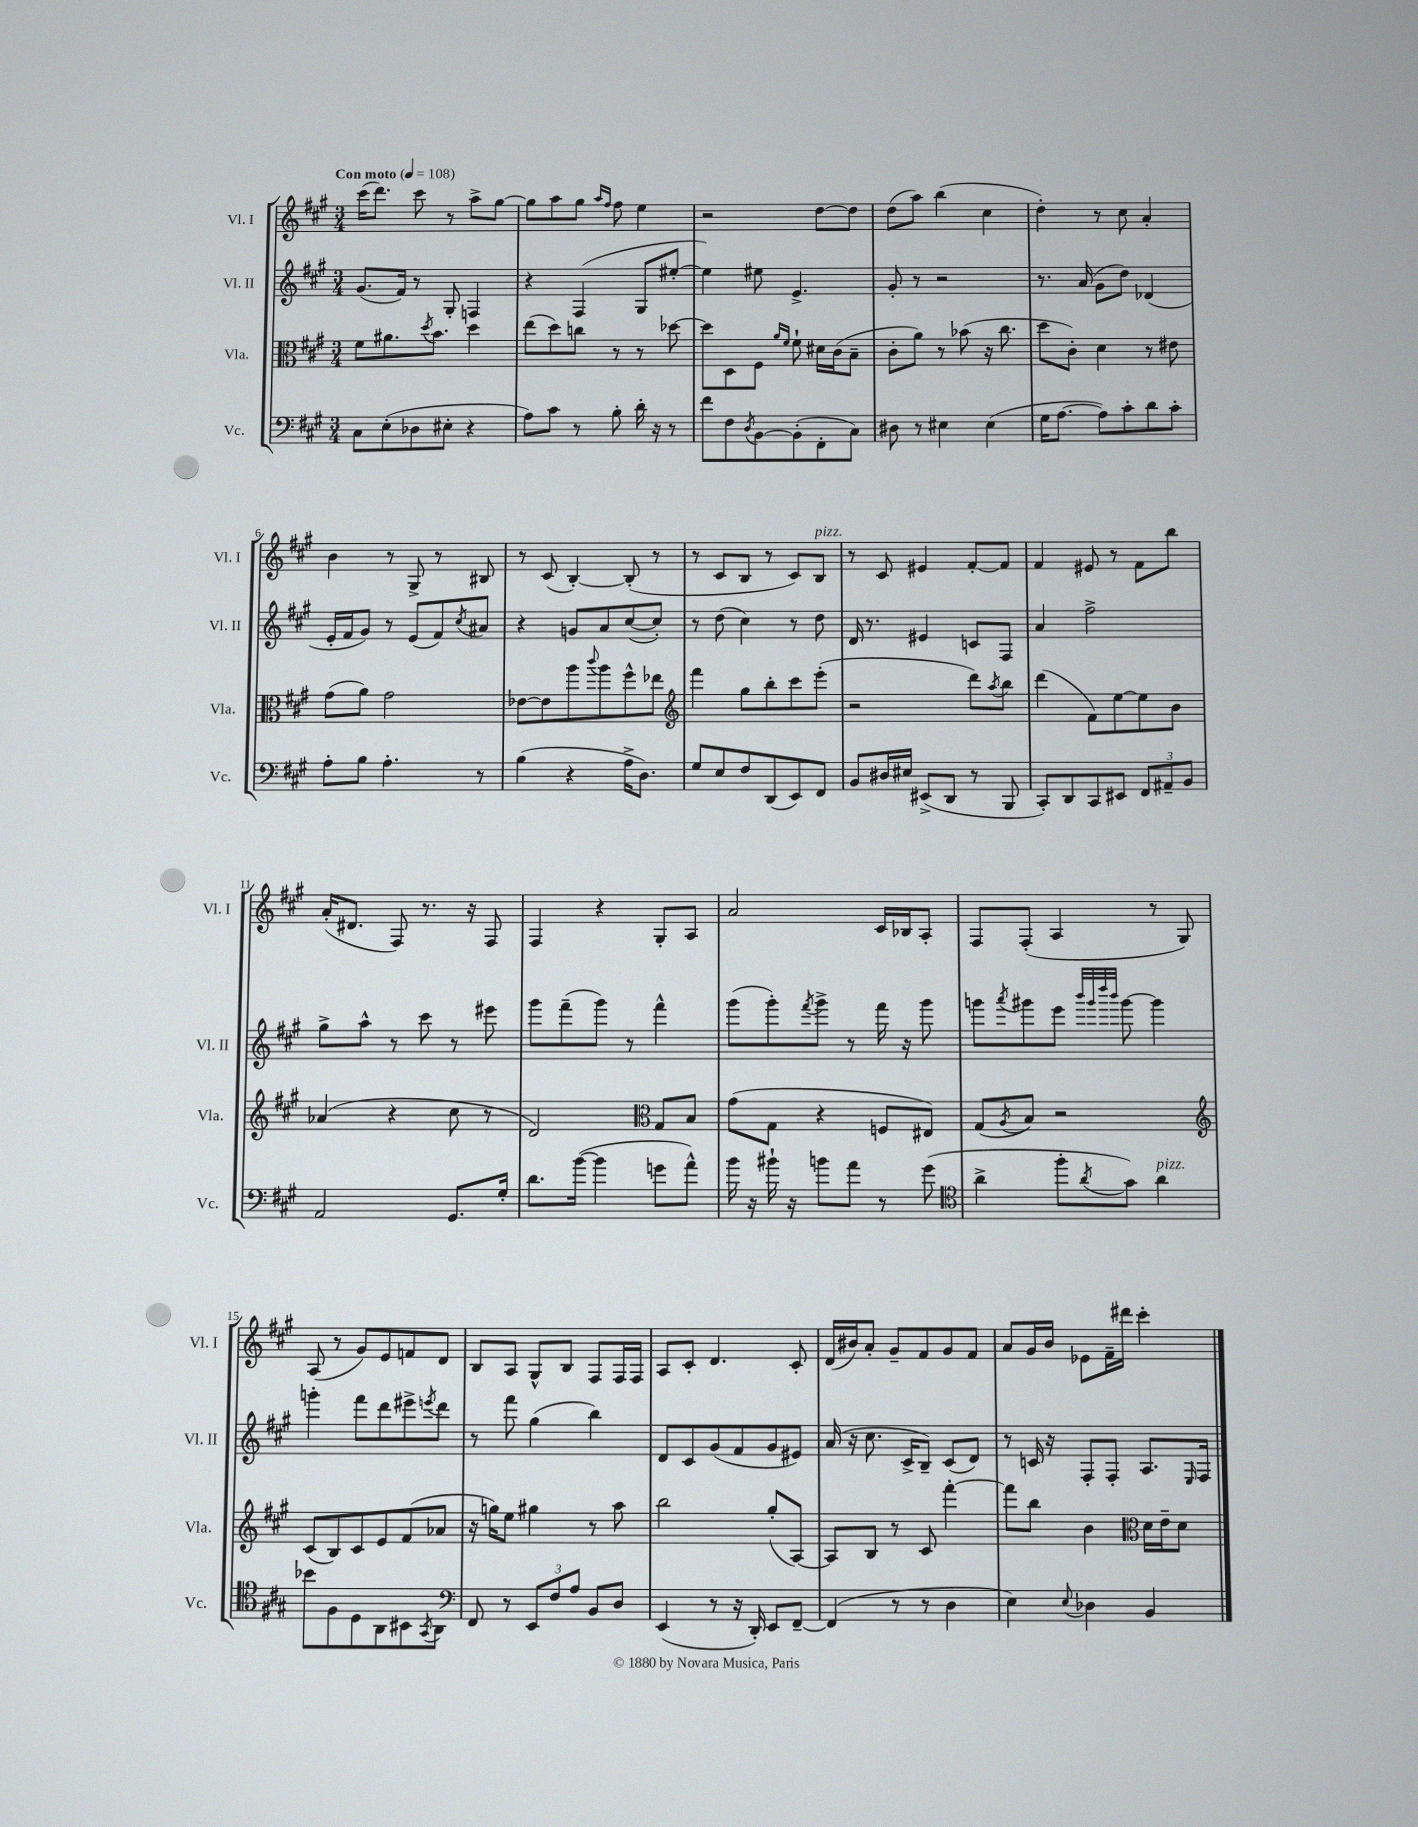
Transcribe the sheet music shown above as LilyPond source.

<<
\new StaffGroup <<
\new Staff = "s0" \with { instrumentName = "Vl. I" shortInstrumentName = "Vl. I" } {
    \clef treble \key a \major \numericTimeSignature \time 3/4 \tempo "Con moto" 4 = 108
    cis'''16( d'''8.) cis'''8 r8 a''8-> gis''8~ |
    gis''8 a''8 gis''8 \grace { a''16 fis''16 } fis''8 e''4 |
    r2 d''8~ d''8 |
    d''8( a''8) b''4( cis''4 |
    d''4-.) r8 cis''8 a'4-. |
    b'4 r8 gis8-> r8 bis8 |
    r8 cis'8( b4~-.) b8-.( r8 |
    r8 cis'8 b8 r8 cis'8) b8^\markup { \italic "pizz." } |
    r8 cis'8 eis'4 fis'8~-. fis'8 |
    fis'4 eis'8 r8 fis'8 b''8 |
    a'16-.( dis'8. fis8) r8. r16 fis8 |
    fis4 r4 gis8-. a8 |
    a'2 cis'16 bes16 a8-. |
    fis8 fis8-.( a4 r8 gis8) |
    a8( r8 gis'8) e'8 f'8 d'8 |
    b8 a8 gis8-^ b8 fis8 fis16 fis16 |
    a8 cis'8-. d'4. cis'8-. |
    d'16( bis'16) a'8-. gis'8-- fis'8 gis'8 fis'8 |
    a'8 gis'16 b'16 ees'8 fis'16-- dis'''16 cis'''4-. \bar "|." |
}
\new Staff = "s1" \with { instrumentName = "Vl. II" shortInstrumentName = "Vl. II" } {
    \clef treble \key a \major \numericTimeSignature \time 3/4
    gis'8.( fis'16) r8 gis8-. f4 |
    r4 fis4( gis8 eis''8~-. |
    eis''4) eis''8 e'4.-> |
    gis'8-. r8 r2 |
    r8. a'16( gis'8 d''8) des'4( |
    e'16-. fis'16 gis'8) r8 e'8( fis'8) \acciaccatura { cis''8 } ais'8 |
    r4 g'8 a'8 cis''8~( cis''8-.) |
    r8 d''8( cis''4) r8 d''8 |
    d'16 r8. eis'4 c'8 fis8 |
    a'4 fis''2-> |
    gis''8-> a''8-^ r8 cis'''8 r8 eis'''8 |
    gis'''8 fis'''8--( gis'''8) r8 fis'''4-^ |
    gis'''8( gis'''8-.) \acciaccatura { fis'''8 } gis'''8-> r8 fis'''16 r16 gis'''8 |
    g'''8 \acciaccatura { a'''8 } gis'''8 e'''8 \grace { b'''32 gis'''32 d''''32 b'''32 } gis'''8~ gis'''4 |
    g'''4-. fis'''8 d'''8 eis'''8-> \acciaccatura { e'''8 } d'''8 |
    r8 fis'''8 gis''4( b''4) |
    d'8 cis'8 gis'8( fis'8 gis'8 eis'8) |
    a'16( r16 cis''8. cis'16-> b8--) cis'8( d'8) |
    r8 c'16 r16 fis8-. fis8-. a8. \grace { e16 } fis16 \bar "|." |
}
\new Staff = "s2" \with { instrumentName = "Vla." shortInstrumentName = "Vla." } {
    \clef alto \key a \major \numericTimeSignature \time 3/4
    fis'8 ais'8. \acciaccatura { d''8 } b'8. d''4 |
    e''8( d''8) c''8 r8 r8 des''8~ |
    des''8 d8 fis8 \grace { a'16 fis'16 } fis'8-! dis'16 cis'16( b8-- |
    cis'8-. a'8) r8 bes'8( r16 cis''8. |
    d''8 cis'8-.) d'4 r8 eis'8 |
    gis'8( a'8) gis'2 |
    ees'8~ ees'8 a''8 \appoggiatura { cis'''8 } a''8 fis''8-^ ees''8 |
    \clef treble fis'''4 gis''8 b''8-. cis'''8 e'''8-.( |
    r2 d'''8) \acciaccatura { a''8 } b''8 |
    d'''4( fis'8) e''8~ e''8 b'8 |
    aes'4( r4 cis''8 r8 |
    d'2) \clef alto gis8 b8 |
    gis'8( gis8 r4 f8 eis8) |
    gis8( \acciaccatura { a8 } b8) r2 |
    \clef treble cis'8( b8) cis'8 e'8 fis'8( aes'8 |
    r16 g''16) e''8 gis''4 r8 a''8 |
    b''2 gis''8-.( a8~) |
    a8 b8 r8 cis'8 fis'''4~-. |
    fis'''8 b''8 b'4 \clef alto d'16 e'16-- d'8 \bar "|." |
}
\new Staff = "s3" \with { instrumentName = "Vc." shortInstrumentName = "Vc." } {
    \clef bass \key a \major \numericTimeSignature \time 3/4
    cis8 e8-.( des8 eis8-. r4 |
    a8) cis'8 r8 b8-. d'16-. r16 r8 |
    fis'8 fis8 \acciaccatura { d8 } b,8~ b,8-.( fis,8-. cis8) |
    dis8 r8 eis4 eis4( |
    gis16 a8.~ a8) cis'8-. d'8 cis'8-. |
    a8-. b8 a4.-. r8 |
    b4( r4 a16-> d8.) |
    gis8 e8 fis8 d,8( e,8) fis,8 |
    b,8 dis16 eis16 eis,8->( d,8 r8 b,,8 |
    cis,8-.) d,8 cis,8 eis,8 \tuplet 3/2 { fis,8 ais,8-- b,8 } |
    a,2 gis,8. gis16-. |
    d'8. b'16~( b'4 g'8 a'8-^) |
    b'16 r16 bis'16-! r16 b'8 a'8 r8 gis'8( |
    \clef tenor a'4-> fis''8-. \acciaccatura { a'8 } gis'8) a'4^\markup { \italic "pizz." } |
    bes'8 fis8 d8 a,8 bis,8 \acciaccatura { gis,8 } a,8 |
    \clef bass fis,8 r8 \tuplet 3/2 { e,8 fis8 a8 } b,8 d8 |
    e,4( r8 r16 d,16-.) e,8 fis,8~-- |
    fis,4( r8 r8 d4 |
    e4) \appoggiatura { e8 } des4 b,4 \bar "|." |
}
>>
>>
